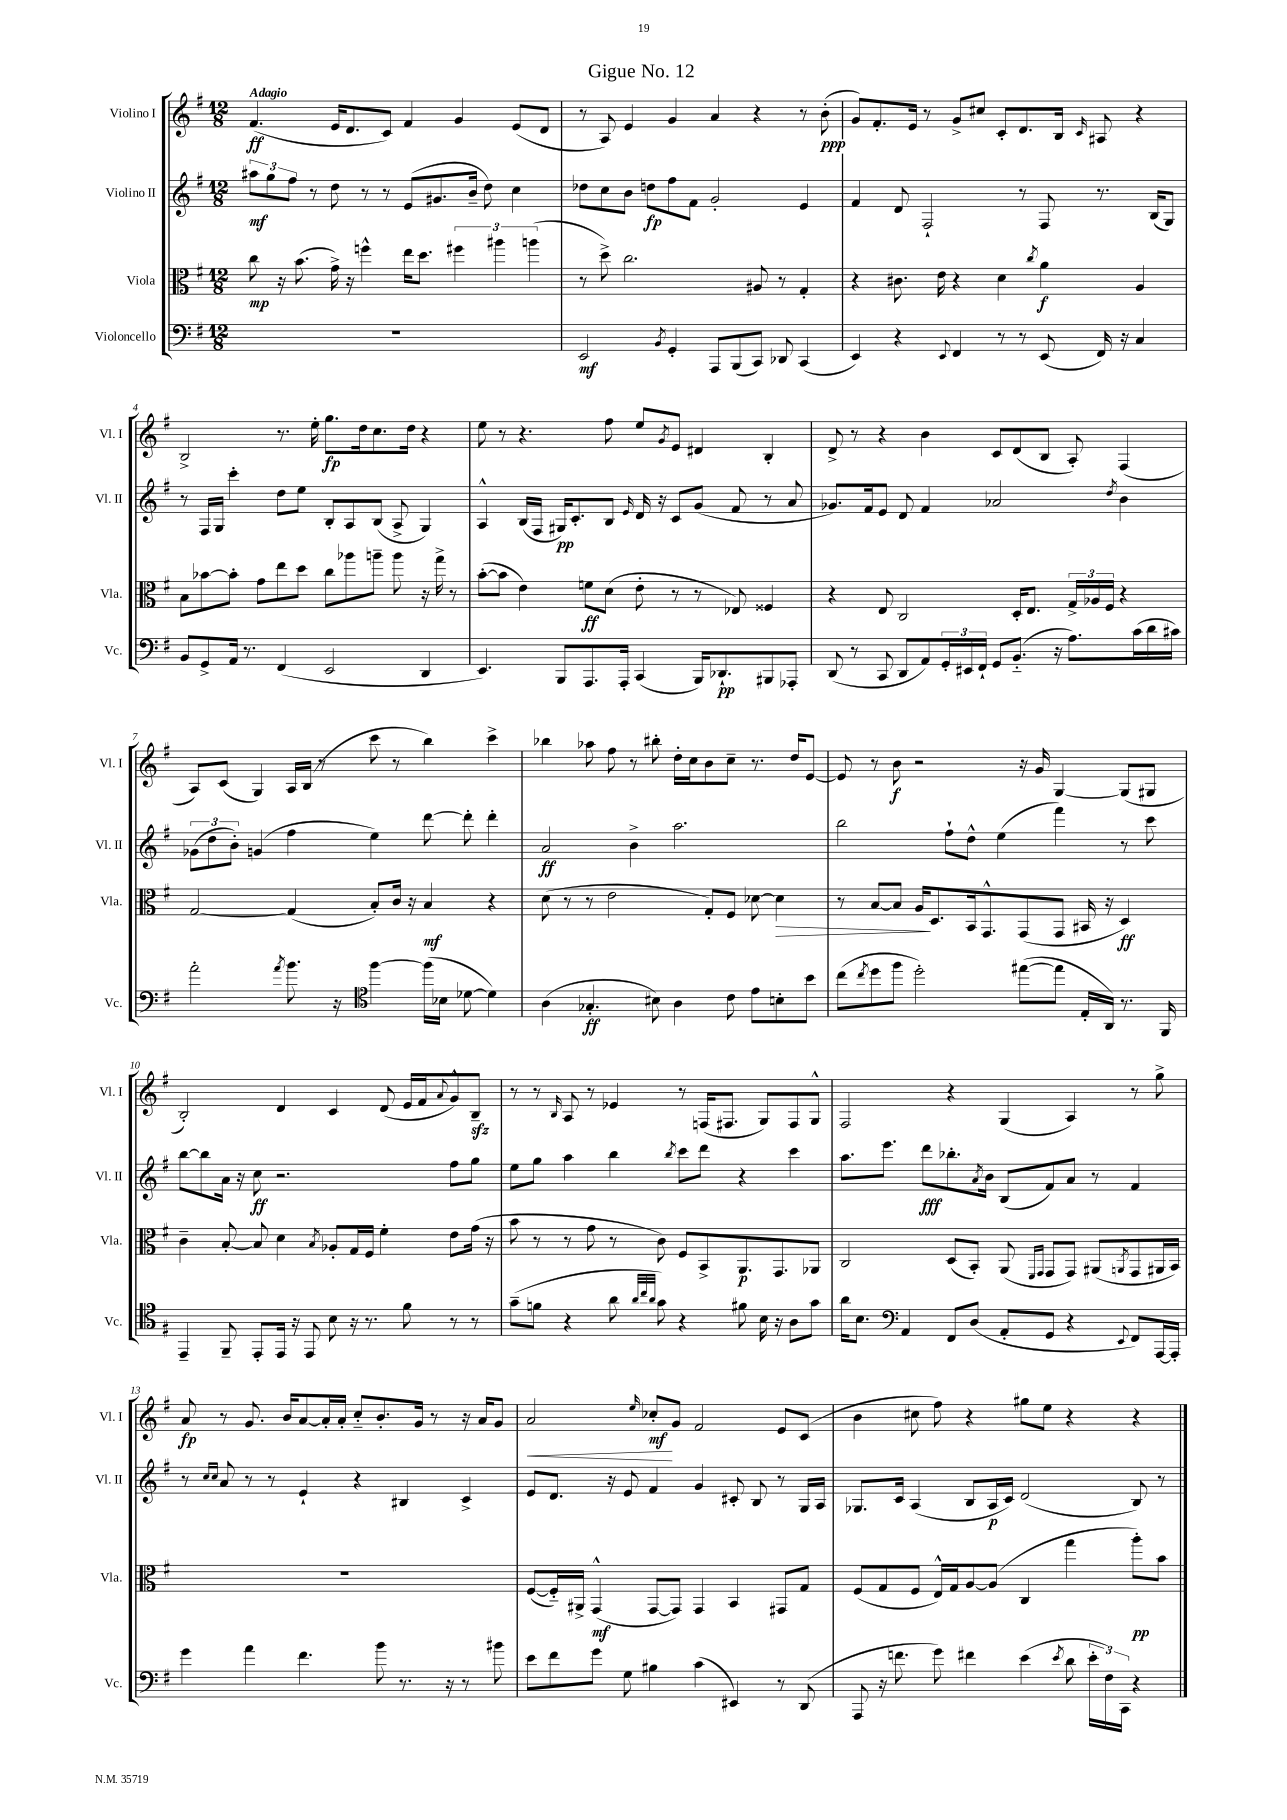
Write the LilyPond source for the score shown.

\header { title = "Gigue No. 12" }
<<
\new StaffGroup <<
\new Staff = "s0" \with { instrumentName = "Violino I" shortInstrumentName = "Vl. I" } {
    \clef treble \key g \major \numericTimeSignature \time 12/8 \tempo "Adagio"
    fis'4.\ff( e'16 d'8. c'8) fis'4 g'4 e'8( d'8 |
    r8 a8) e'4 g'4 a'4 r4 r8 b'8-.\ppp( |
    g'8) fis'8.-. e'16 r8 g'8-> cis''8 c'8-. d'8. b16 \grace { c'16 } ais8 r4 |
    b2-> r8. e''16-. g''8.\fp d''16 c''8. d''16 r4 |
    e''8 r8 r4. fis''8 e''8 \acciaccatura { g'8 } e'8 dis'4 b4-. |
    d'8-> r8 r4 b'4 c'8 d'8( b8 a8-.) fis4( |
    a8) c'8( g4) a16 b16( r8 c'''8 r8 b''4) c'''4-> |
    bes''4 aes''8 fis''8 r8 bis''8-. d''16-. c''16 b'8 c''8-- r8. d''16 e'8~ |
    e'8 r8 b'8\f r2 r16 g'16 g4~ g8( gis8 |
    b2-.) d'4 c'4 d'8( e'16 fis'16 \appoggiatura { a'8 } g'8-^) b8--\sfz |
    r8 r8 \grace { b16 } a8 r8 ees'4 r8 f16( fis8. g8) fis8 g8-^ |
    fis2 r4 g4( a4) r8 g''8-> |
    a'8\fp r8 g'8. b'16 a'8~ a'16-. a'16-. c''8-_ b'8.-. g'16 r8 r16 a'16 g'8 |
    a'2\< \grace { e''16 } ces''8-.\mf\! g'8 fis'2 e'8 c'8( |
    b'4 cis''8 fis''8) r4 gis''8 e''8 r4 r4 \bar "|." |
}
\new Staff = "s1" \with { instrumentName = "Violino II" shortInstrumentName = "Vl. II" } {
    \clef treble \key g \major \numericTimeSignature \time 12/8
    \tuplet 3/2 { ais''8\mf g''8 fis''8 } r8 d''8 r8 r8 e'8( gis'8. b'16-- d''8) c''4 |
    des''8 c''8 b'8 d''8\fp fis''8 fis'8 g'2-. e'4 |
    fis'4 d'8 fis2-! r8 fis8 r8. b16( g8) |
    r8 fis16 g16 c'''4-. d''8 e''8 b8-. a8 b8( a8-> g4) |
    a4-^ b16( fis16 gis16\pp) c'8.-. b8 \grace { e'16 } d'16 r16 c'8 g'8( fis'8 r8 a'8 |
    ges'8.) fis'16 e'8 d'8 fis'4 aes'2 \acciaccatura { d''8 } b'4 |
    \tuplet 3/2 { ges'8( d''8 b'8-.) } g'4( fis''4 e''4) d'''8~ d'''8-. d'''4-. |
    a'2\ff b'4-> a''2. |
    b''2 fis''8-! d''8-^ e''4( fis'''4) r8 c'''8 |
    b''8~ b''8 a'16 r16 c''8\ff r2. fis''8 g''8 |
    e''8 g''8 a''4 b''4 \acciaccatura { b''8 } c'''8 d'''8 r4 c'''4 |
    a''8. e'''8. d'''8\fff bes''8.-. \acciaccatura { a'8 } b'16 b8( fis'8) a'8 r8 fis'4 |
    r8 \grace { c''16 c''16 } a'8 r8 r8 e'4-! r4 bis4 c'4-> |
    e'8 d'8. r16 e'8 fis'4 g'4 cis'8-. b8 r8 g16 a16 |
    ges8. c'16 a4( b8 a16\p c'16) d'2( b8) r8 \bar "|." |
}
\new Staff = "s2" \with { instrumentName = "Viola" shortInstrumentName = "Vla." } {
    \clef alto \key g \major \numericTimeSignature \time 12/8
    c''8\mp r16 b'8.( g'16->) r16 f''4-^ e''16 d''8. \tuplet 3/2 { fis''4 ais''4 a''4( } |
    r8 d''8->) c''2. ais8 r8 g4-. |
    r4 cis'8. e'16 r4 d'4 \acciaccatura { c''8 } a'4\f a4 |
    b8 bes'8~ bes'8-. g'8 e''8 d''8 c''8 aes''8 a''8-- a''8 r16 g''16-> r8 |
    b'8~-.( b'8 e'4) f'8\ff d'8( e'8-. r8 r8 ees8) fisis4 |
    r4 e8 c2 d16-. e8. \tuplet 3/2 { g16-> aes16 fis16 } r4 |
    g2~ g4( b8-.) c'16 r16 b4\mf r4 |
    d'8( r8 r8 e'2 g8-.) fis8 des'8~ des'4\> |
    r8 b8~ b8 a16\! d8. b,16 g,8.-^ g,8( g,8 bis,16 r16 d4\ff) |
    c'4-- b8~-. b8 d'4 \acciaccatura { b8 } aes8-. g16 fis16 fis'4-. e'8 g'16( r16 |
    b'8 r8 r8 g'8 r8 c'8) fis8 b,8-> a,8.\p g,8. aes,8 |
    c2 d8( b,8-.) a,8( \grace { fis,16 g,16 } g,8 g,8) ais,8( \acciaccatura { a,8 } g,8 ais,16 b,16) |
    R1. |
    fis8~( fis16-_) ais,16-> g,4-^\mf( g,8~ g,8) g,4 b,4 gis,8 g8 |
    fis8( g8 fis8 e16-^) g16 a8~ a8( c4 g''4 a''8-.\pp) b'8 \bar "|." |
}
\new Staff = "s3" \with { instrumentName = "Violoncello" shortInstrumentName = "Vc." } {
    \clef bass \key g \major \numericTimeSignature \time 12/8
    R1. |
    e,2\mf \acciaccatura { b,8 } g,4-. a,,8 b,,8( c,8) des,8 c,4( |
    e,4) r4 \appoggiatura { e,8 } fis,4 r8 r8 e,8( fis,16) r16 c4 |
    b,8 g,8-> a,16 r8. fis,4( e,2 d,4 |
    e,4.) b,,8 a,,8. a,,16-. c,4( b,,16) des,8.-!\pp bis,,8 aes,,8-. |
    d,8( r8 c,8 d,8 a,8) \tuplet 3/2 { g,16-. eis,16 fis,16-! } g,8 b,8.-_( r16 a8.) c'16( d'16 cis'16) |
    a'2-. \acciaccatura { a'8 } b'8. r16 \clef tenor fis''4~ fis''16( bes16 des'8~ des'4) |
    a4( ges4.-.\ff bis8) a4 c'8 e'8 b8-. b'8 |
    c''8( \acciaccatura { c''8 } d''8 fis''8 d''2-.) eis''8~( eis''8 e16-. a,16) r8. fis,16 |
    e,4-- fis,8-- e,8-. e,16 r16 e,8 b8 r16 r8. fis'8 r8 r8 |
    g'8--( f'8 r4 a'8 \grace { a'32 c''32 a'32 } g'8) r4 fis'8 b16 r16 a8 g'8 |
    a'16 b8. \clef bass a,4 fis,8 d8( a,8-. g,8 r4 \appoggiatura { e,8 } fis,8) a,,16~ a,,16-. |
    g'4 a'4 fis'4. b'8 r8. r16 r8 bis'8 |
    e'8 fis'8 g'8 g8 bis4 c'4( eis,4) r8 d,8( |
    a,,8 r16 f'8. g'8) fis'4 e'4( \acciaccatura { e'8 } d'8 \tuplet 3/2 { e'16-. fis16) c,16 } r4 \bar "|." |
}
>>
>>
